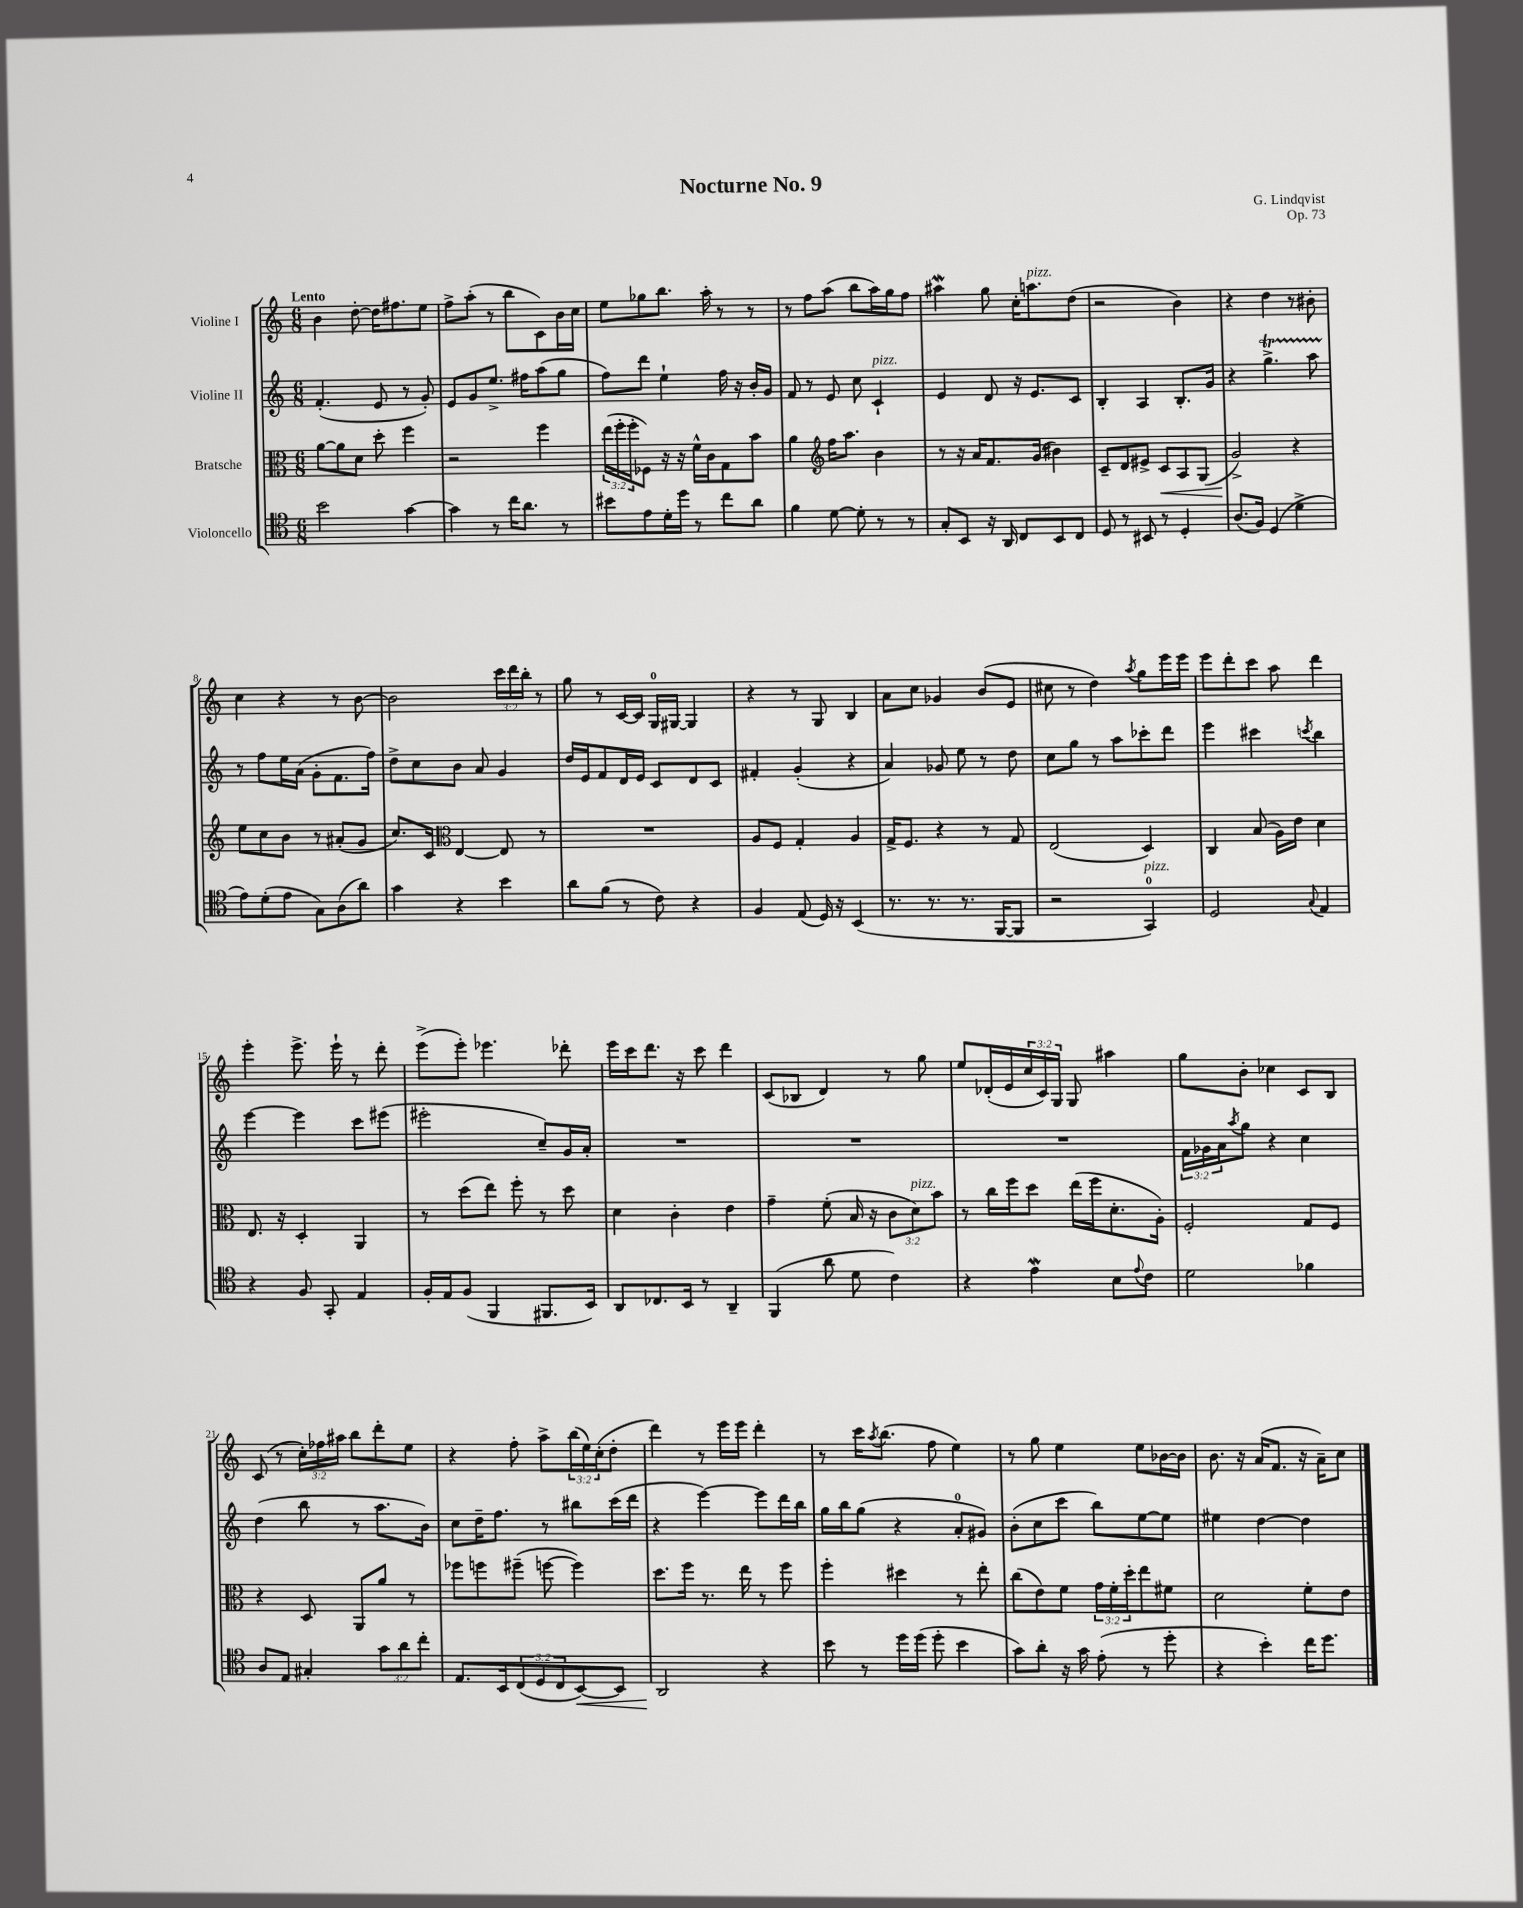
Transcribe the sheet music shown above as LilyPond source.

\header { title = "Nocturne No. 9" composer = "G. Lindqvist" opus = "Op. 73" }
<<
\new StaffGroup <<
\new Staff = "s0" \with { instrumentName = "Violine I" } {
    \clef treble \key c \major \numericTimeSignature \time 6/8 \override Staff.TupletNumber.text = #tuplet-number::calc-fraction-text \tempo "Lento"
    b'4 d''8~-. d''16 fis''8. e''8 |
    f''8-> a''8-.( r8 b''8 c'8) b'16 c''16 |
    e''8 ges''8 b''8. a''16-. r8 r8 |
    r8 f''8 a''8( b''8 a''16) g''16 f''8 |
    ais''4\mordent g''8 c''16-. a''8.^\markup { \italic "pizz." } d''8( |
    r2 b'4) |
    r4 d''4 r8 bis'8-. |
    c''4 r4 r8 b'8~ |
    b'2 \tuplet 3/2 { c'''16 d'''16 b''16-. } r8 |
    g''8 r8 c'16~ c'16 g16-0 gis16~ gis4 |
    r4 r8 g8 b4 |
    a'8 c''8 ges'4 b'8( e'8 |
    cis''8 r8 d''4) \acciaccatura { a''8 } g''8 e'''16 e'''16 |
    e'''8 d'''8-. c'''8 a''8 d'''4 |
    e'''4-. e'''8.-> e'''16-! r8 d'''8-. |
    e'''8->( e'''8-.) ees'''4. des'''8-. |
    e'''16 c'''16 d'''8. r16 c'''8 d'''4 |
    c'8( bes8 d'4) r8 g''8 |
    e''8 des'16-.( e'16 \tuplet 3/2 { c''16 c'16) g16 } g8 ais''4 |
    g''8 b'8-. ces''4 c'8 b8 |
    c'8( r8 \tuplet 3/2 { c''16-.) fes''16 ais''16 } b''8 d'''8-. e''8 |
    r4 f''8-. a''8-> \tuplet 3/2 { b''16( e''16) c''16-.( } d''8-. |
    d'''4) r8 e'''16 e'''16 d'''4-. |
    r8 c'''16 \acciaccatura { a''8 } b''8.( f''8 e''4) |
    r8 g''8 e''4 e''8 bes'16~ bes'16 |
    b'8. r16 a'16( f'8. r16 a'16--) c''8 \bar "|." |
}
\new Staff = "s1" \with { instrumentName = "Violine II" } {
    \clef treble \key c \major \numericTimeSignature \time 6/8 \override Staff.TupletNumber.text = #tuplet-number::calc-fraction-text
    f'4.-.( e'8 r8 g'8-.) |
    e'8 g'8 e''8.-> fis''16 a''8( g''8 |
    f''8) d'''8 e''4-! f''16 r16 b'16-. g'16 |
    f'8 r8 e'8 c''8 c'4-!^\markup { \italic "pizz." } |
    e'4 d'8 r16 e'8. c'8 |
    b4-. a4 b8.-. g'16 |
    r4 g''4.->\startTrillSpan a''8 |
    r8\stopTrillSpan f''8 e''16 a'16( g'8-. f'8. f''16) |
    d''8-> c''8 b'8 a'8 g'4 |
    d''16 e'16 f'8 d'16 e'16 c'8 d'8 c'8 |
    fis'4-. g'4-.( r4 |
    a'4) ges'8 e''8 r8 d''8 |
    c''8 g''8 r8 a''8 ces'''8-. d'''8 |
    e'''4 cis'''4 \acciaccatura { c'''8 } b''4 |
    e'''4~ e'''4 c'''8 eis'''8( |
    eis'''2-. c''8--) g'16 a'16-. |
    R2. |
    R2. |
    R2. |
    \tuplet 3/2 { f'16 ges'16 a'16 } \acciaccatura { a''8 } g''8 r4 c''4 |
    d''4( b''8 r8 a''8. b'16) |
    c''8 d''16-- f''8. r8 bis''8 c'''16( d'''16 |
    r4 e'''4~) e'''8 d'''16 b''16 |
    g''16 b''16 g''8( r4 a'8-0-. gis'8) |
    b'8-.( c''8 c'''8 b''8) e''8~ e''8 |
    eis''4 d''4~ d''4 \bar "|." |
}
\new Staff = "s2" \with { instrumentName = "Bratsche" } {
    \clef alto \key c \major \numericTimeSignature \time 6/8 \override Staff.TupletNumber.text = #tuplet-number::calc-fraction-text
    a'8~ a'8 d'8 d''8-. f''4 |
    r2 f''4 |
    \tuplet 3/2 { e''16( f''16-. f''16-. } fes8) r16 r16 f'16-^ c'16 g8 b'8 |
    a'4 \clef treble f''16 a''8. b'4 |
    r8 r16 a'16 f'8. g'16( bis'4) |
    c'8-- d'8 eis'8-> c'8\< a8 g8( |
    g'2->\!) r4 |
    e''8 c''8 b'8 r8 ais'8-.( g'8 |
    c''8.) c'16 \clef alto e4~ e8 r8 |
    R2. |
    a8 f8 g4-. a4 |
    g16-> f8. r4 r8 g8 |
    e2( d4) |
    c4 b8( a16) e'16 d'4 |
    e8. r16 d4-. a,4 |
    r8 d''8( e''8) f''8-. r8 d''8 |
    d'4 c'4-. e'4 |
    g'4-- f'8-.( b16 r16 \tuplet 3/2 { c'8 d'8^\markup { \italic "pizz." }) b'8 } |
    r8 c''16 f''16 d''8 e''16( f''16 d'8.-. a16-.) |
    f2-. g8 f8 |
    r4 d8 a,8 a'8 r8 |
    fes''8 f''8 fis''8--( f''8~ f''4) |
    d''8. f''16 r8. e''16 r8 f''8 |
    f''4-. dis''4 r8 e''8-. |
    c''8( e'8) f'8 \tuplet 3/2 { g'16 f'16-. d''16-. } e''8 fis'8 |
    d'2 f'8-. e'8 \bar "|." |
}
\new Staff = "s3" \with { instrumentName = "Violoncello" } {
    \clef tenor \key c \major \numericTimeSignature \time 6/8 \override Staff.TupletNumber.text = #tuplet-number::calc-fraction-text
    b'2 g'4~ |
    g'4 r8 c''16 a'8. r8 |
    bis'8 e'8 d'16-. d''16 r8 c''8 a'8 |
    f'4 d'8~ d'8-. r8 r8 |
    g8-. b,8 r16 a,16 c8 b,8 c8 |
    d8 r8 bis,8 r8 d4-. |
    a8.( f16) d4( d'4-> |
    e'8) d'8-.( e'8 g8) a8( a'8) |
    g'4 r4 b'4 |
    a'8 f'8( r8 c'8) r4 |
    f4 e8( d16) r16 b,4( |
    r8. r8. r8. f,16~ f,8 |
    r2 g,4-0^\markup { \italic "pizz." }) |
    d2 \appoggiatura { g8 } e4 |
    r4 f8 g,8-. e4 |
    f16-. e16 f8( f,4 fis,8. b,16) |
    a,8 ces8. b,16 r8 a,4-- |
    f,4( a'8 d'8 c'4) |
    r4 e'4\mordent b8 \appoggiatura { e'8 } c'8 |
    d'2 fes'4 |
    a8 e8 gis4-. \tuplet 3/2 { g'8 a'8 c''8-. } |
    e8. b,16 \tuplet 3/2 { c8( d8 c8 } b,8~\<) b,8 |
    a,2\! r4 |
    b'8 r8 d''16 d''16( d''8-. b'4 |
    g'8) a'8-. r16 g'16 e'8-.( r8 d''8-. |
    r4 b'4-.) c''16 d''8. \bar "|." |
}
>>
>>
